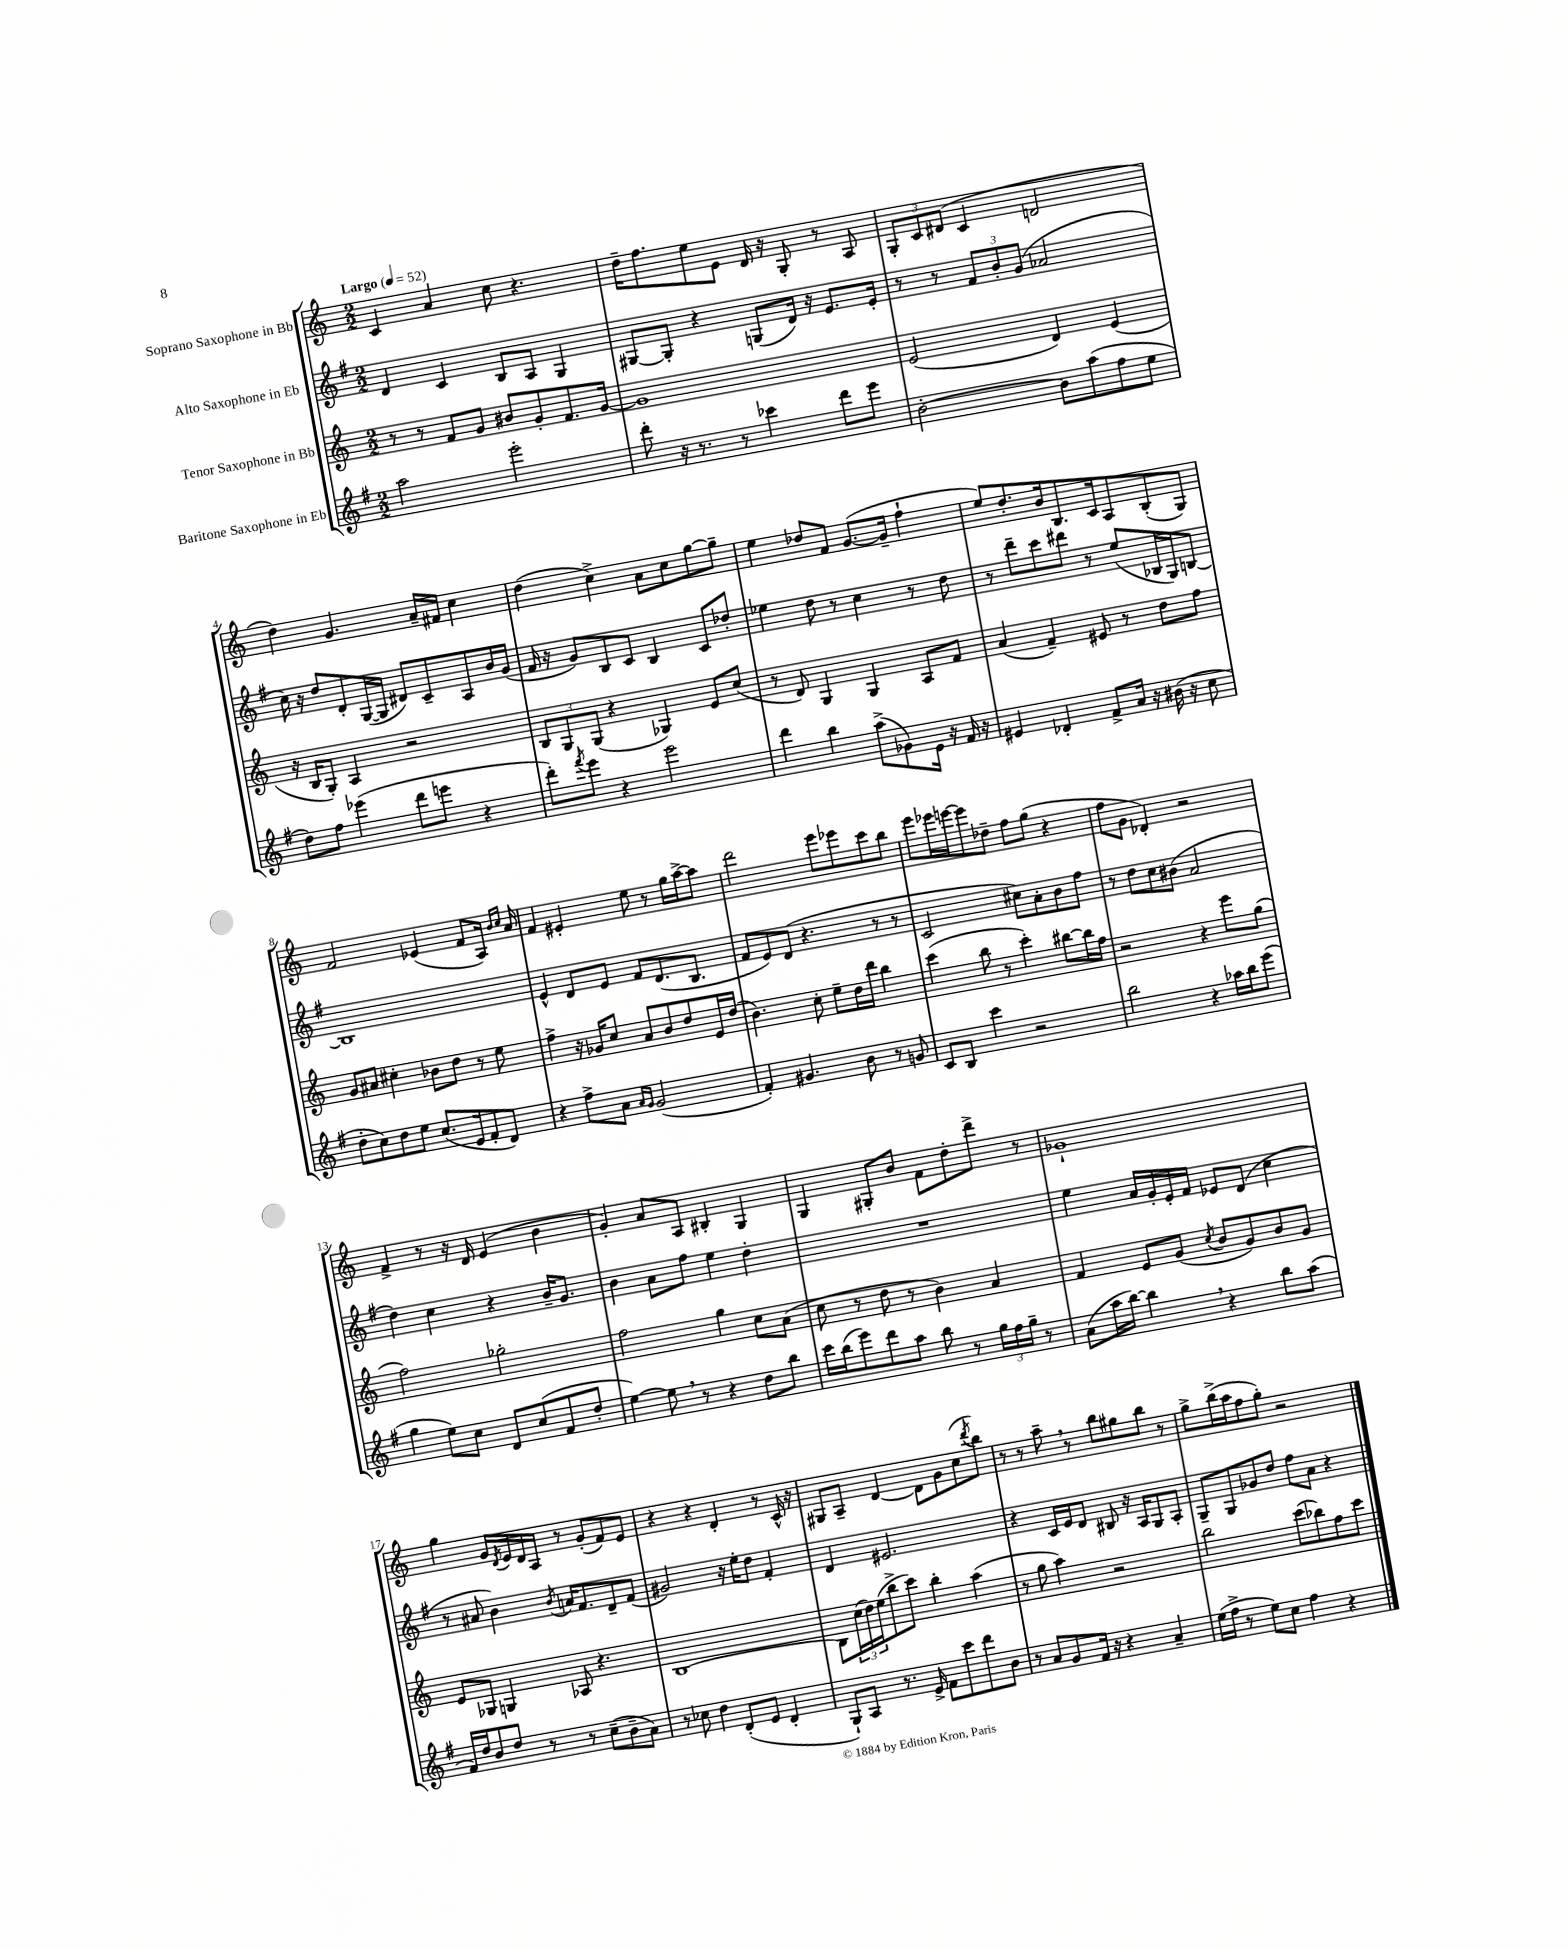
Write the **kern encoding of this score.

**kern	**kern	**kern	**kern
*staff4	*staff3	*staff2	*staff1
*clefG2	*clefG2	*clefG2	*clefG2
*k[f#]	*k[]	*k[f#]	*k[]
*M2/2	*M2/2	*M2/2	*M2/2
*MM52	*MM52	*MM52	*MM52
2aa	8r	4d	4c
.	8r	.	.
.	8f	4c	4a
.	8g	.	.
2eee'	8b#	8B	8cc
.	8g'	8A	4.r
.	8.f	4G	.
.	[16g	.	.
=	=	=	=
8ddd'	1g]	[8G#	16dd~
.	.	.	8.ff
16r	.	8G#']	.
8.r	.	.	.
.	.	4r	8ee
8r	.	.	8e
4ccc-	.	(8G	16d
.	.	.	16r
.	.	16d)	8G'
.	.	16r	.
8ddd	.	8.e	8r
8eee	.	.	8A
.	.	16e'	.
=	=	=	=
[2b'	(2e	8r	12G'
.	.	.	12c
.	.	8r	.
.	.	.	(12d#
.	.	12f#	4c
.	.	12b'	.
.	.	(12g	.
8b]	4d)	2a-	2d
(8aa	.	.	.
8ff#	(4e	.	.
8ee	.	.	.
=	=	=	=
8dd)	16r	16cc)	4dd)
.	16B	16r	.
8ff#	8G')	8dd	.
(4eee-	4A	8d'	4.g
.	.	([16G	.
.	.	16G]	.
8ddd	2r	8d#)	.
8eee	.	8c~	16a~
.	.	.	16f#
4r	.	8A	4cc
.	.	16b	.
.	.	(16g	.
=	=	=	=
8ddd')	12B	16f#	(4dd
.	.	16r	.
.	12G	.	.
8qfff#	.	.	.
8eee	.	8g)	.
.	(12G	.	.
4r	4r	8B	4cc^)
.	.	8c	.
2eee	4G-)	4B	8a
.	.	.	8cc
.	8e	8c	[8gg
.	(8cc	8dd-'	8gg~]
=	=	=	=
4ddd	8r	4ee-	4ee
.	8d)	.	.
4bb	4G	8dd	8dd-
.	.	8r	8f
(8aa^	4G	4cc	([8.g
8g-)	.	.	.
.	.	.	16g~]
16e	8A	8r	4ff`
16r	.	.	.
16f#	8f	8dd	.
16r	.	.	.
=	=	=	=
4e#	(4a	8r	8ee)
.	.	8ddd~	8.dd'
4d-'	4f~)	8ccc	.
.	.	.	16b
.	.	8ddd#	8.B
8f#^	8e#	8r	.
.	.	.	16c
16a	8r	(8ee	8A
16r	.	.	.
(16b#	8dd	16B-	(8B'
16r	.	16G)	.
8cc	8ff	[8B	8G)
=	=	=	=
8dd'	8g	1B]	2f
8cc)	8a#	.	.
8dd	4cc#'	.	.
8ee	.	.	.
(8.cc	8b-	.	(4e-
.	8dd	.	.
16e	.	.	.
8f#'	8r	.	8f
8d)	8ee	.	16A)
.	.	.	16qqb
.	.	.	16qqcc
.	.	.	16a
=	=	=	=
4r	4ff^	4e^^	4f
8ff#^	16r	8d	4e#'
.	16g-	.	.
8a	8cc	8e	.
16qqa	.	.	.
16qqg	.	.	.
(2g	8a	8f#	8ee
.	8b	(8.d	8r
.	8dd	.	16gg
.	.	8.B	[16aa^
.	16e	.	8aa]
.	(16dd	.	.
=	=	=	=
4f#')	4.b)	8f#	2ddd
.	.	8e)	.
4.g#	.	(8d	.
.	8cc'	4.r	.
.	8ee~	.	8eee
8b	16dd	.	8eee-
.	16ddd	.	.
8r	4bb	8r	8ccc
8g	.	8r	8bb
=	=	=	=
8c	(4ccc	2c	8eee
8B	.	.	16eee-
.	.	.	[16eee
4ccc	8bb	.	8eee]
.	8r	.	8dd-~
2r	4ccc')	8cc#)	8ff
.	.	8a'	(8gg
.	[8bb#	8b	4r
.	16bb#]	8ff#	.
.	16ff	.	.
=	=	=	=
2bb	2r	8r	8ff
.	.	8dd	8g
.	.	8cc	4d-')
.	.	(8b#	.
4r	4r	2a	2r
16aa-	8eee	.	.
16bb	.	.	.
(8eee	(8gg	.	.
=	=	=	=
4gg	2ff)	4dd)	4f^
8ee)	.	4cc	8r
8cc	.	.	16r
.	.	.	16d
8d	2gg-'	4r	(4e
(8cc	.	.	.
8f#	.	16b~	4b
.	.	8.g	.
8dd'	.	.	.
=	=	=	=
[4ee)	2ff	4b	4g')
8ee]	.	8a	8a
8r	.	8ff#	8A
4r	4gg	4ee	4B#'
8dd	8cc	4dd'	4G
8bb	(8a	.	.
=	=	=	=
16ccc	8cc	1r	4G
(16bb	.	.	.
8eee)	8r	.	.
8ddd	8dd	.	8G#'
8aa	8r	.	8b
8bb	4b)	.	8f
8r	.	.	8dd'
24gg	4a	.	8ddd^
24ff#	.	.	.
24gg~	.	.	.
8r	.	.	8r
=	=	=	=
(8a	4f	4ee	1g-`
16aa	.	.	.
[16bb)	.	.	.
4bb]	8e	16a	.
.	.	16g'	.
.	(8g	16e'	.
.	.	16f#	.
.	8qcc	.	.
4r	8b	8e-	.
.	8g)	(8d	.
8bb	8b	4cc	.
(8aa	8g	.	.
=	=	=	=
16f#)	8e	8r	4gg
16dd	.	.	.
8b	8G-	8a#	.
8dd	4G	4b)	16g
.	.	.	8qd
.	.	.	16e
8r	.	.	16d
.	.	.	16A
.	.	8qb	.
8r	8A-	16a	8r
.	.	8.f#	.
(8cc~	4.r	.	(8g'
8b~	.	8d~	8f)
8a)	.	(8f#	8e
=	=	=	=
8r	[1B	2g#)	4r
8cc-	.	.	.
4dd	.	.	4r
(8d'	.	16r	4d'
.	.	16ee'	.
8e	.	8dd	.
4d'	.	4f#'	8r
.	.	.	16c^^
.	.	.	16r
=	=	=	=
8G`)	8B]	4d	8G#
8A	(24cc	.	8A~
.	24dd)	.	.
.	(24ee	.	.
8.r	8bb^	2.e#	[4d
.	8ccc)	.	.
16e^	.	.	.
8f#	4bb'	.	8d]
8ccc	.	.	8g
8ddd	(4aa	.	(8cc
.	.	.	8qddd
8b	.	.	8bb)
=	=	=	=
8r	8r	4r	8r
8a	8gg	.	8r
8g	4aa)	16c	8aa~
.	.	16e	.
16f#	.	8d	8r
16r	.	.	.
4r	2r	8B#	8bb
.	.	16r	8gg#
.	.	16A	.
4a~	.	8G	8bb
.	.	8A'	8r
=	=	=	=
(16ee	2bb	8G~	8gg^
16ff#^	.	.	.
8r	.	8G	(16bb^
.	.	.	16aa
8ee)	.	8g-	8ff
8cc	.	8dd	8gg')
4ff#	(8ccc	8ff#	2r
.	8bb-)	8a	.
4r	8ff	4r	.
.	8ccc	.	.
==	==	==	==
*-	*-	*-	*-
